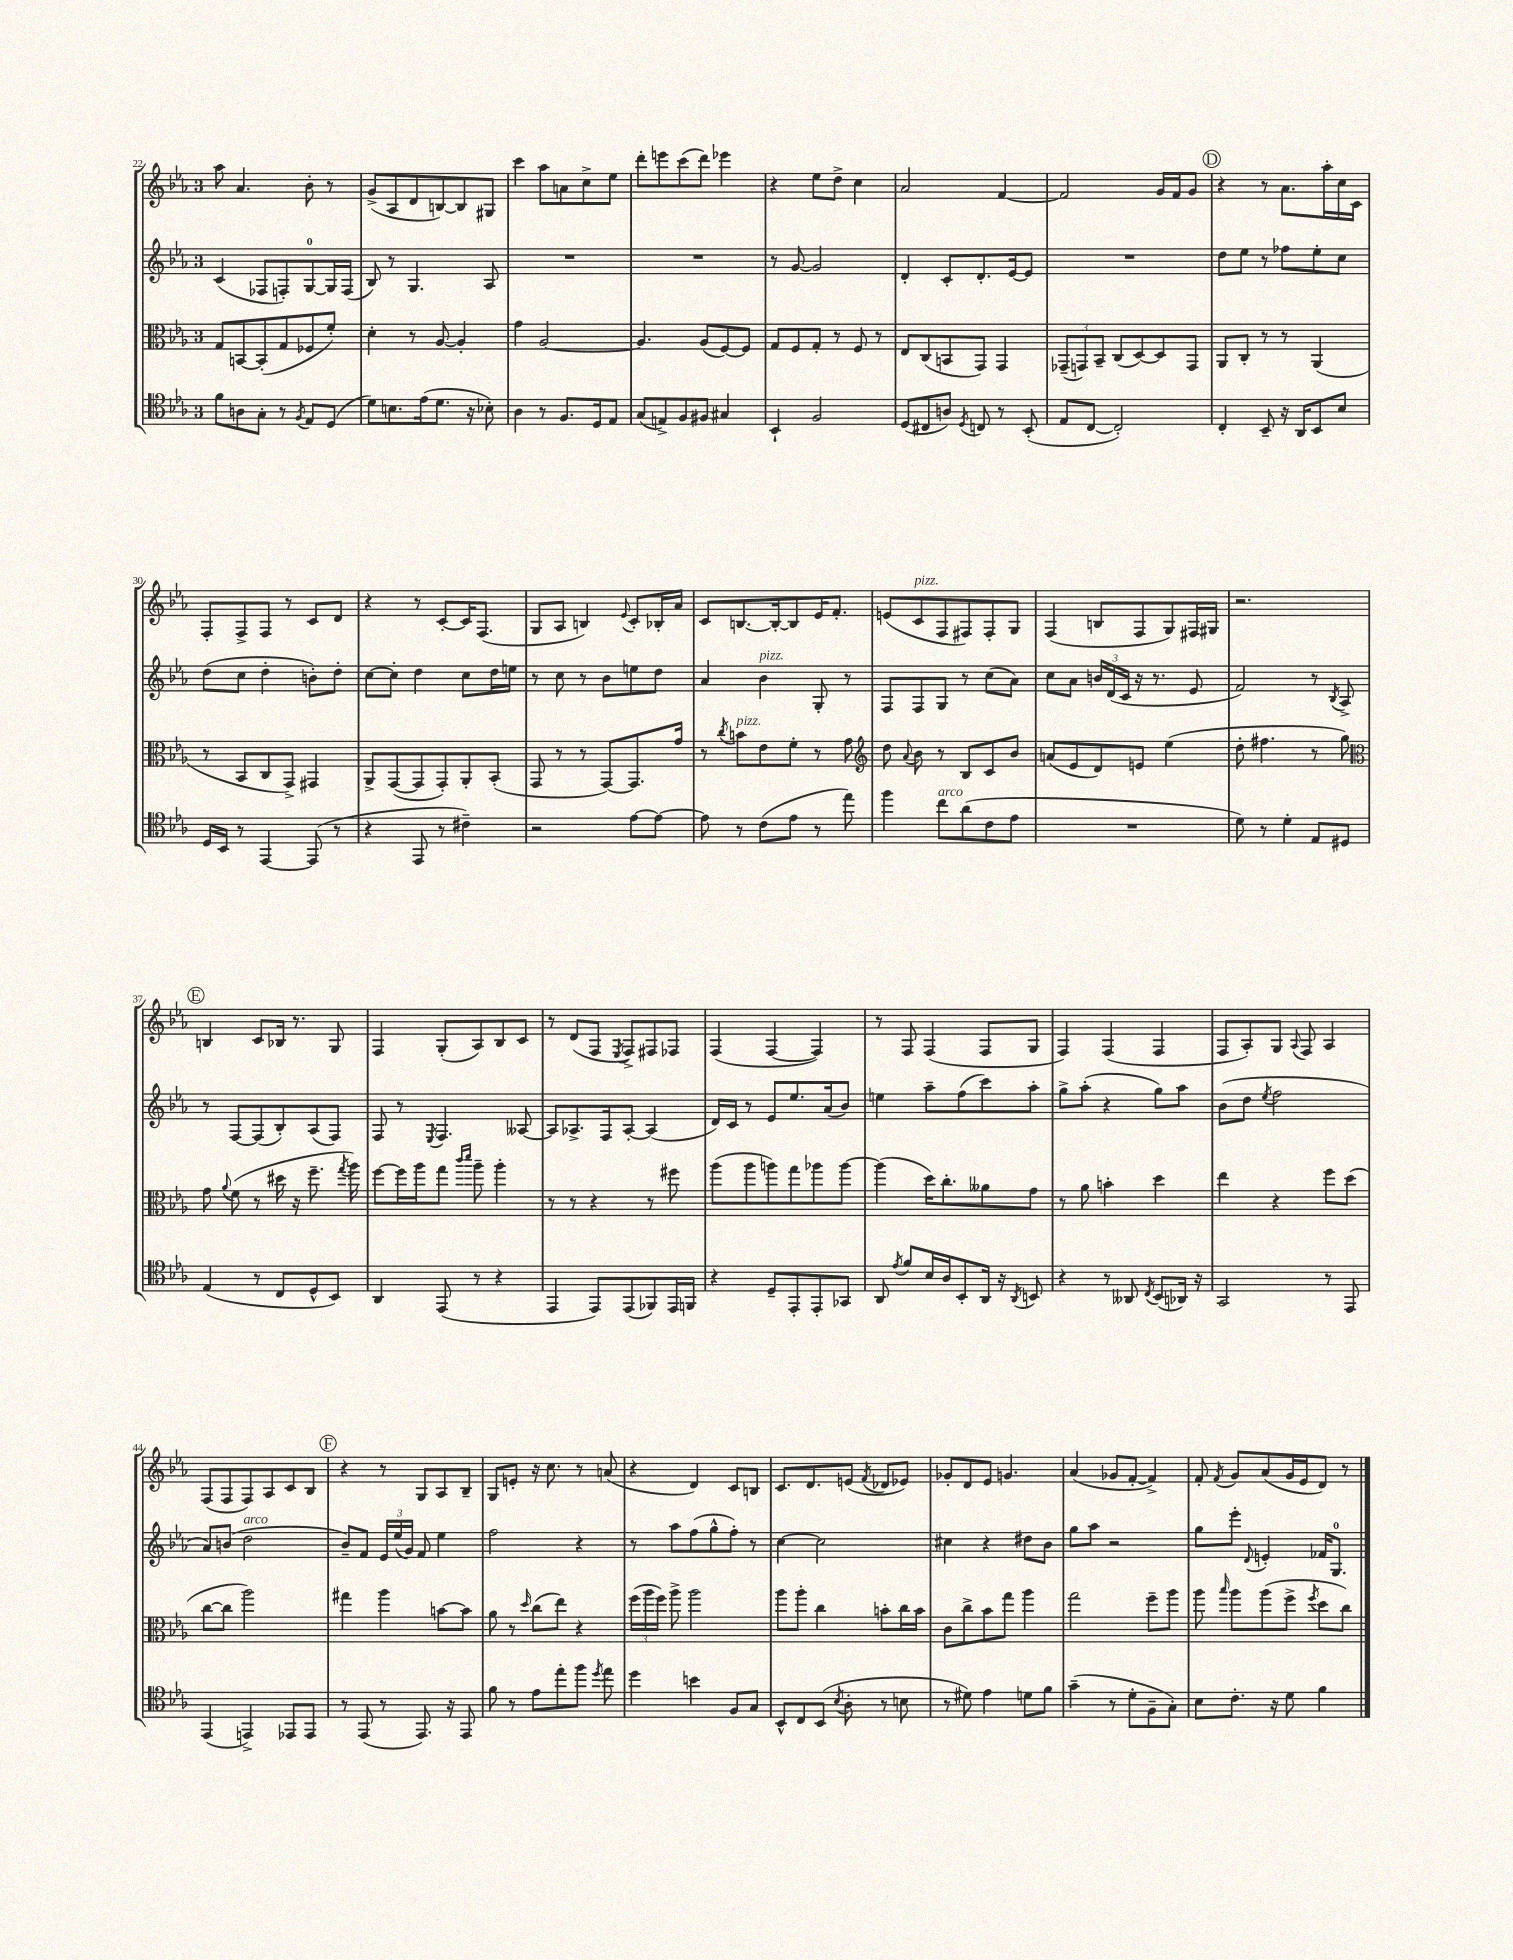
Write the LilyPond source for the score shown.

<<
\new StaffGroup <<
\new Staff = "s0" {
    \clef treble \key ees \major \once \override Staff.TimeSignature.style = #'single-digit \time 3/4
    \autoBeamOff aes''8 aes'4. bes'8-. r8 |
    g'8[->( aes8 d'8 b8~) b8 gis8] |
    c'''4 aes''8[ a'8 c''8-> ees''8] |
    d'''8[-. e'''8 c'''8( d'''8]) ees'''4 |
    r4 ees''8[ d''8]-> c''4 |
    aes'2 f'4~ |
    f'2 g'16[ f'16 g'8] |
    \mark \markup { \circle "D" } r4 r8 aes'8.[ aes''16-. c''16 c'16] |
    f8[-. f8-> f8] r8 c'8[ d'8] |
    r4 r8 c'8[~-. c'16 f8.]( |
    g8[ aes8] b4) \appoggiatura { ees'8 } c'8[-. bes16-. aes'16] |
    c'8[ b8.~ b16~-. b8 ees'16 f'8.]-. |
    e'8[( c'8^\markup { \italic "pizz." } f8 fis8) fis8-. g8] |
    f4( b8[ f8 g8) fis16 gis16] |
    r2. |
    \mark \markup { \circle "E" } b4 c'8[ bes16] r8. g8 |
    f4 g8[-.( aes8) bes8 c'8] |
    r8 d'8[( f8] \acciaccatura { ees8 } f8[->) fis8 fes8] |
    f4( f4~ f4) |
    r8 f8 f4( f8[ g8] |
    f4) f4( f4 |
    f8[ aes8-.) g8] \appoggiatura { aes8 } f8 aes4 |
    f8[( f8 f8) aes8 c'8 bes8] |
    \mark \markup { \circle "F" } r4 r8 g8[ aes8 bes8]-- |
    g8[ e'8]-. r16 c''8. r8 a'8( |
    r4 d'4) c'8[ b8] |
    c'8.[ d'8. e'8]( \acciaccatura { f'8 } des'8[ ees'8]) |
    ges'8[-. d'8 ees'8] g'4. |
    aes'4( ges'8[ f'8]~-. f'4->) |
    f'8-. \acciaccatura { f'8 } g'8[ aes'8( g'16 ees'16 d'8]) r8 \bar "|." |
}
\new Staff = "s1" {
    \clef treble \key ees \major \once \override Staff.TimeSignature.style = #'single-digit \time 3/4
    \autoBeamOff c'4( fes8[ f8-.) g8-0~ g16 f16]( |
    bes8) r8 g4. aes8 |
    R2. |
    R2. |
    r8 g'8~ g'2 |
    d'4-. c'8[-. d'8.-. ees'16~ ees'8] |
    R2. |
    \mark \markup { \circle "D" } d''8[ ees''8] r8 fes''8[ ees''8-. c''8] |
    d''8[( c''8] d''4-. b'8[-.) d''8]-. |
    c''8[~ c''8]-. d''4 c''8[ d''16 e''16] |
    r8 c''8 r8 bes'8[ e''8 d''8] |
    aes'4 bes'4^\markup { \italic "pizz." } g8-. r8 |
    f8[ f8 g8] r8 c''8[( aes'8]) |
    c''8[ aes'8] \tuplet 3/2 { b'16[ d'16( c'16] } r16 r8. ees'8 |
    f'2) r8 \acciaccatura { bes8 } aes8-> |
    \mark \markup { \circle "E" } r8 f8[~ f8( bes8-.) aes8( f8]) |
    f8 r8 \acciaccatura { ees8 } f4. aeses8~ |
    aeses8[ aes8.-> f16 aes8]~-. aes4( |
    d'16[) c'16] r8 ees'8[ ees''8. aes'16( bes'8]) |
    e''4 aes''8[-- f''8( c'''8) aes''8]-. |
    g''8[-> aes''8]-.( r4 g''8[) aes''8] |
    bes'8[( d''8] \acciaccatura { ees''8 } f''2 |
    aes'8[) b'8]( d''2^\markup { \italic "arco" } |
    \mark \markup { \circle "F" } bes'8[--) f'8] \tuplet 3/2 { ees'16[ ees''16( g'16]) } f'8 ees''4 |
    f''2 r4 |
    r8 aes''8[ f''8( g''8-^ f''8]-.) r8 |
    c''4~ c''2 |
    cis''4 r4 dis''8[ bes'8] |
    g''8[ aes''8] r2 |
    g''8[ ees'''8]-. \appoggiatura { d'8 } e'4-. fes'16[ g8.]-0 \bar "|." |
}
\new Staff = "s2" {
    \clef alto \key ees \major \once \override Staff.TimeSignature.style = #'single-digit \time 3/4
    \autoBeamOff g8[ b,8~ b,8-.( g8 fes8 f'8]-.) |
    d'4-. r8 aes8~ aes4-. |
    g'4 aes2~ |
    aes4. aes8[( f8~) f8] |
    g8[ f8 g8]-. r8 f8 r8 |
    ees8[ c8( b,8 g,8]) g,4 |
    \tuplet 3/2 { ges,8[--( g,8) bes,8]-- } c8[( d8~) d8 g,8] |
    \mark \markup { \circle "D" } aes,8[ c8]-. r8 r8 aes,4( |
    r8 bes,8[ c8 g,8]->) gis,4 |
    aes,8[-> g,8~( g,8 g,8-.) aes,8-. bes,8]-.( |
    g,8 r8 r8 g,8[~) g,8. g'16] |
    r8 \acciaccatura { c''8 } b'8[^\markup { \italic "pizz." } ees'8 f'8]-. r8 g'8 |
    \clef treble d''8 \appoggiatura { aes'8 } bes'8 r8 bes8[ c'8 bes'8] |
    a'8[( ees'8 d'8) e'8] ees''4( |
    d''8-. fis''4. r8 g''8) |
    \mark \markup { \circle "E" } \clef alto g'8 \appoggiatura { aes'8 } f'8( r8 dis''16 r16 f''8.-- \acciaccatura { g''8 } aes''16) |
    f''8[~ f''16 aes''16 g''8] \grace { c'''16[ d'''16] } aes''8-- aes''4-. |
    r8 r8 r4 r8 fis''8 |
    aes''8[( aes''8 a''8) g''8 aes''8 aes''8]~ |
    aes''4( d''16[) c''8.-. aeses'8 g'8] |
    r8 aes'8 b'4-. d''4 |
    ees''4 r4 f''8[ d''8]( |
    c''8[~ c''8] aes''2) |
    \mark \markup { \circle "F" } gis''4 aes''4 b'8[~ b'8] |
    aes'8 r8 \grace { d''16 } c''8[( ees''8]) r4 |
    \tuplet 3/2 { f''16[( aes''16 f''16]) } aes''8-> aes''2 |
    aes''8[ aes''8]-. c''4 b'8[-. c''16 b'16] |
    c'8[ c''8-> bes'8 g''8] aes''4 |
    g''2 f''8[-- aes''8] |
    aes''8 \grace { bes''16 } aes''8[ aes''8( f''8]-> \acciaccatura { f''8 } d''8[ c''8]) \bar "|." |
}
\new Staff = "s3" {
    \clef tenor \key ees \major \once \override Staff.TimeSignature.style = #'single-digit \time 3/4
    \autoBeamOff f'8[ a8 g8]-. r8 \acciaccatura { f8 } ees8[ d8]( |
    d'8[) b8. ees'16( d'8.] r16 bes8-.) |
    aes4 r8 f8.[ d16 ees8] |
    g8[( e8->) f8 fis8] gis4 |
    bes,4-! f2 |
    d8[( cis8 a8]) \acciaccatura { d8 } c8 r8 bes,8-.( |
    ees8[ c8]~ c2-.) |
    \mark \markup { \circle "D" } c4-. bes,8-- r16 aes,16[ bes,8 bes8] |
    d16[ bes,16] r8 ees,4~ ees,8( r8 |
    r4 ees,8 r8 cis'4--) |
    r2 ees'8[~ ees'8]~ |
    ees'8 r8 c'8[( ees'8] r8 ees''8) |
    f''4 c''8[^\markup { \italic "arco" } aes'8( c'8 ees'8] |
    R2. |
    d'8) r8 d'4-. ees8[ dis8] |
    \mark \markup { \circle "E" } ees4( r8 c8[ d8-^ bes,8]) |
    aes,4 ees,8( r8 r4 |
    ees,4 ees,8[) ees,8( fes,8) ees,16 f,16] |
    r4 d8[-- ees,8-. ees,8-. ges,8] |
    aes,8 \acciaccatura { ees'8 } f'8[ bes16 aes16 bes,8-. aes,16] r16 \acciaccatura { aes,8 } b,8 |
    r4 r8 aeses,8 \acciaccatura { c8 } bes,8[( aes,16]) r16 |
    g,2 r8 ees,8 |
    ees,4( e,4->) ees,8[ ees,8] |
    \mark \markup { \circle "F" } r8 ees,8( r8 ees,8.) r16 ees,8 |
    f'8 r8 ees'8[ ees''8-. f''8] \acciaccatura { d''8 } ees''8 |
    d''4 b'4 f8[ g8] |
    bes,8[-^ c8 bes,8]( \acciaccatura { bes8 } aes8-. r8 b8 |
    r8 dis'8) ees'4 d'8[ f'8] |
    g'4--( r8 d'8[-. f8-- g8]-.) |
    bes8[ c'8.]-. r16 d'8 f'4 \bar "|." |
}
>>
>>
\layout { \context { \Score currentBarNumber = #22 } }
